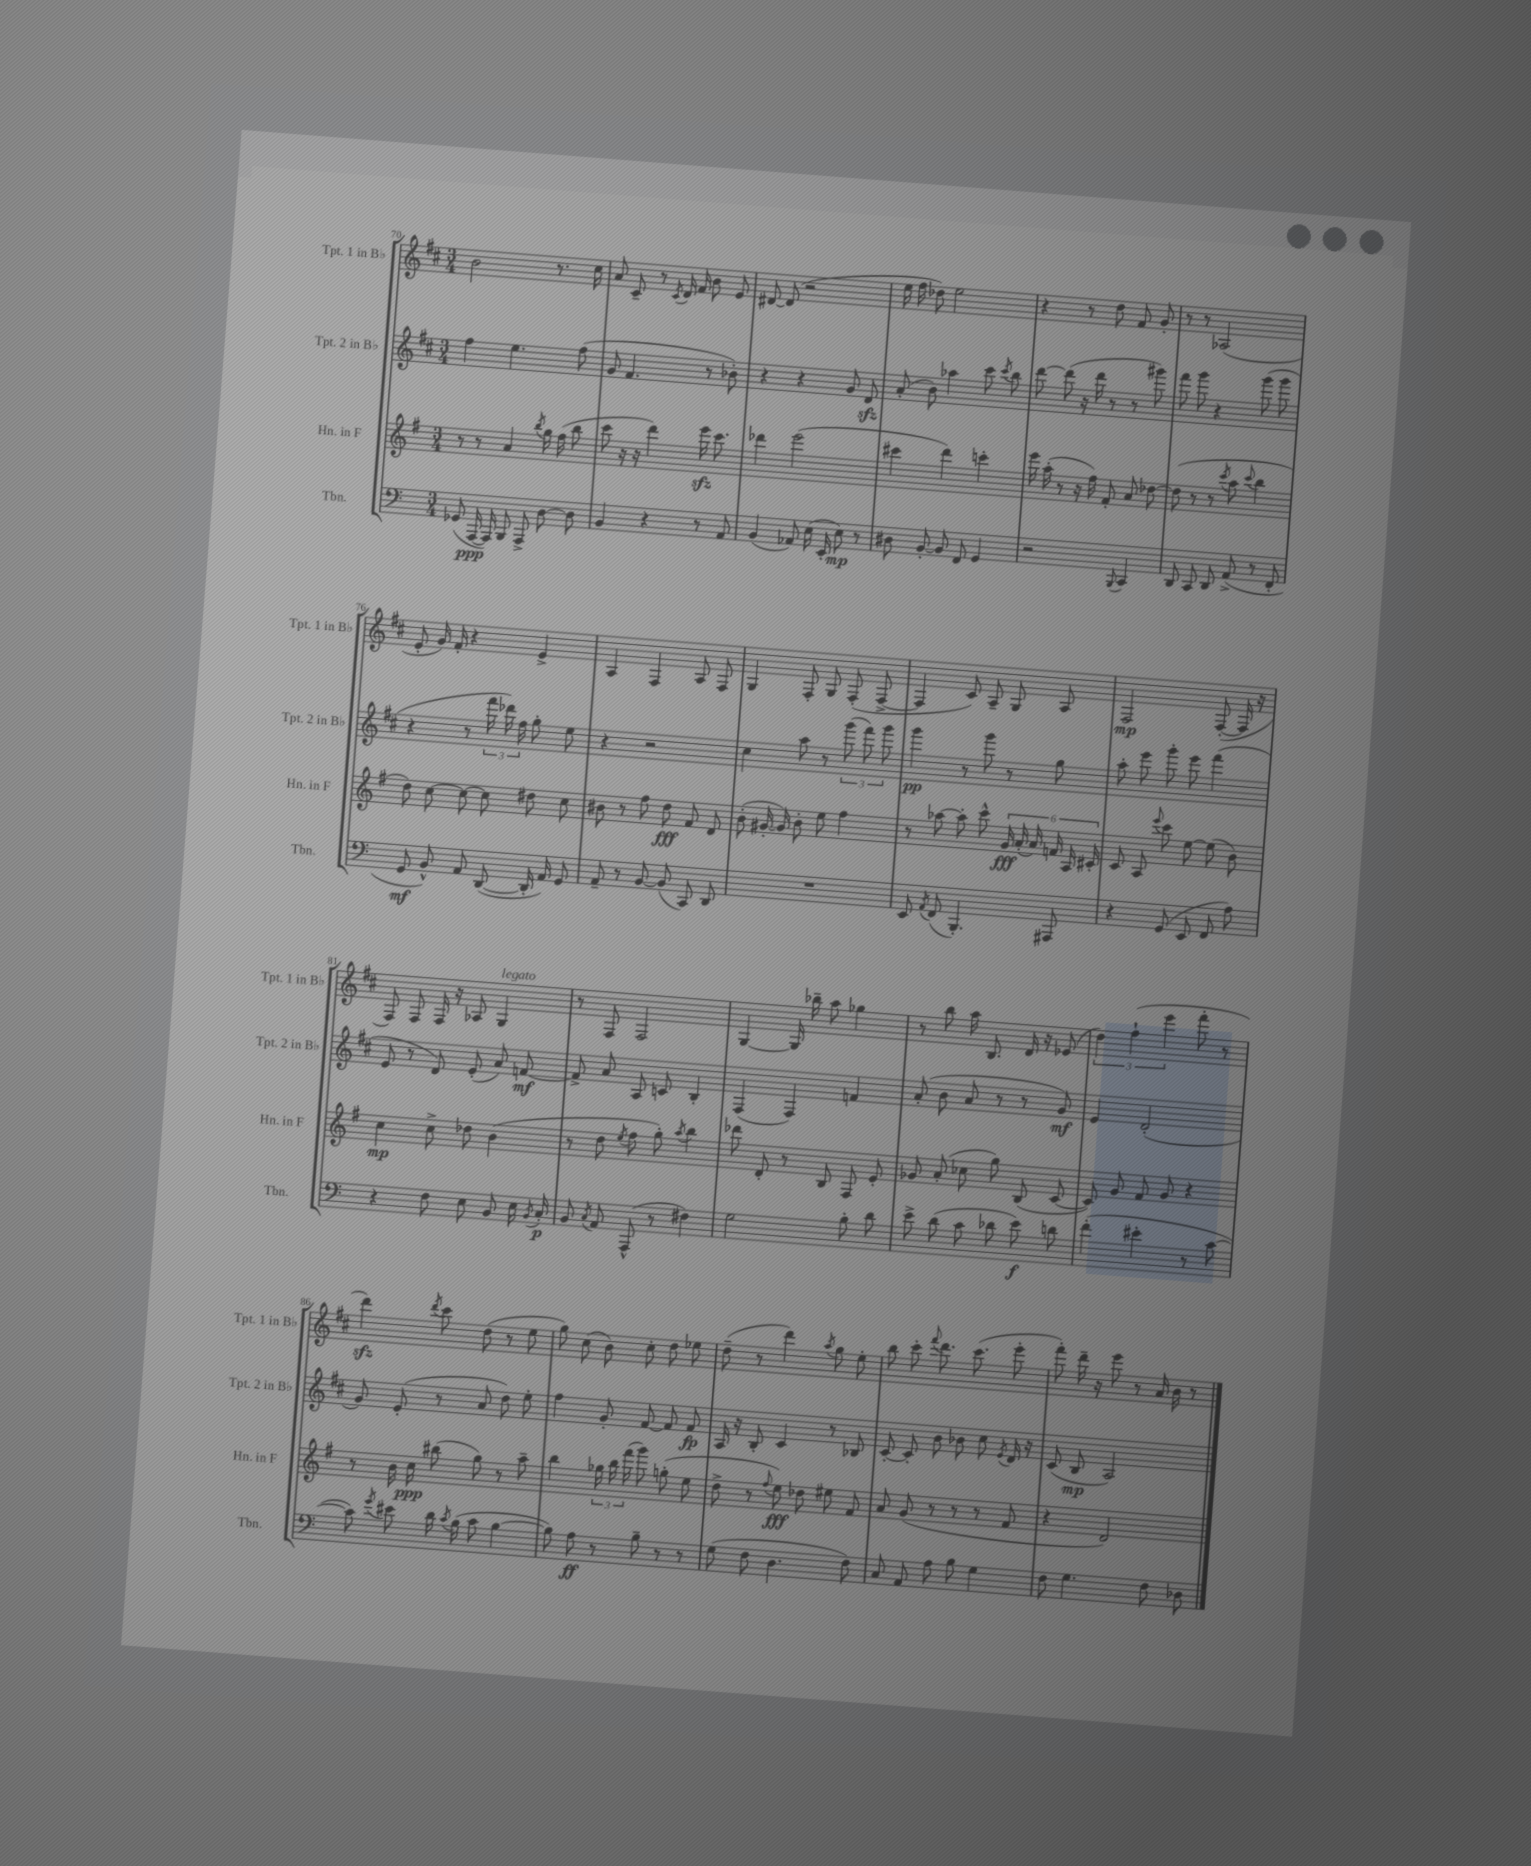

**kern	**dynam	**kern	**dynam	**kern	**dynam	**kern	**dynam
*part4	*part4	*part3	*part3	*part2	*part2	*part1	*part1
*staff4	*staff4	*staff3	*staff3	*staff2	*staff2	*staff1	*staff1
*I"Tbn.	*	*I"Hn. in F	*	*I"Tpt. 2 in B♭	*	*I"Tpt. 1 in B♭	*
*I'Tbn.	*	*I'Hn. in F	*	*I'Tpt. 2 in B♭	*	*I'Tpt. 1 in B♭	*
*clefF4	*	*clefG2	*	*clefG2	*	*clefG2	*
*k[]	*	*k[f#]	*	*k[f#c#]	*	*k[f#c#]	*
*M3/4	*	*M3/4	*	*M3/4	*	*M3/4	*
=70	=70	=70	=70	=70	=70	=70	=70
(8GG-X/	.	8r	.	4ff#\	.	2b\	.
[16AAA/	ppp	8r	.	.	.	.	.
16AAA/])	.	.	.	.	.	.	.
8BBB/	.	4a/	.	4.ee\	.	.	.
8AAA^/	.	.	.	.	.	.	.
.	.	8qbb/	.	.	.	.	.
[8D\	.	16gg\	.	.	.	8.r	.
.	.	(16ff#\	.	.	.	.	.
8D\]	.	8bb\	.	(8ff#\	.	.	.
.	.	.	.	.	.	16cc#\	.
=71	=71	=71	=71	=71	=71	=71	=71
4BB/	.	8ccc\	.	8g/	.	8a/	.
.	.	16r	.	4.f#/	.	8c#~/	.
.	.	16r	.	.	.	.	.
4r	.	4ddd\)	.	.	.	8r	.
.	.	.	.	.	.	8qc#/	.
.	.	.	.	.	.	16d/	.
.	.	.	.	.	.	16f#/	.
8r	.	16eeezz\	.	8r	.	8b\	.
.	.	8.ccc\	.	.	.	.	.
8AA/	.	.	.	8b-X'\)	.	8e/	.
=72	=72	=72	=72	=72	=72	=72	=72
(4BB/	.	4ddd-X\	.	4r	.	[8d#X/	.
.	.	.	.	.	.	(8d#/]	.
8AA-X/)	.	(2eee\	.	4r	.	2r	.
(16E\	.	.	.	.	.	.	.
16EE'/	.	.	.	.	.	.	.
8E\)	mp	.	.	8g/	.	.	.
8r	.	.	.	8dzz/	.	.	.
=73	=73	=73	=73	=73	=73	=73	=73
8D#X\	.	4ccc#X\	.	(8a'/	.	16ee\	.
.	.	.	.	.	.	16ff#\	.
[8BB'/	.	.	.	8b\)	.	8dd-X\)	.
8BB/]	.	4ddd\)	.	4aa-X\	.	2ee\	.
8FF/	.	.	.	.	.	.	.
4GG/	.	4cccn'\	.	8ccc#\	.	.	.
.	.	.	.	8qccc#/	.	.	.
.	.	.	.	8bb\	.	.	.
=74	=74	=74	=74	=74	=74	=74	=74
2r	.	16eee\	.	[8ddd\	.	4r	.
.	.	(16aa'\	.	.	.	.	.
.	.	8r	.	(8ddd\]	.	.	.
.	.	16r	.	16r	.	8r	.
.	.	16ff#\)	.	16ddd\	.	.	.
.	.	8f#'/	.	8r	.	8dd\	.
8qqBBB/	.	.	.	.	.	.	.
4CC/	.	8a/	.	8r	.	8f#/	.
.	.	[8dd-X\	.	8ggg#X\)	.	8g'/	.
=75	=75	=75	=75	=75	=75	=75	=75
8DD/	.	(8dd-\]	.	8fff#\	.	8r	.
8CC/	.	8r	.	8ggg\	.	8r	.
8DD/	.	8r	.	4r	.	(2A-X/	.
.	.	8qccc/	.	.	.	.	.
(8AA^/	.	8aa\	.	.	.	.	.
.	.	8qqccc/	.	.	.	.	.
8r	.	4bb\	.	(8ggg\	.	.	.
8FF'/	.	.	.	8ggg\	.	.	.
!!LO:LB:g=z
=76	=76	=76	=76	=76	=76	=76	=76
8GG/	mf	8dd\)	.	4r	.	8e'/	.
8BB^^/)	.	[8cc\	.	.	.	16g/)	.
.	.	.	.	.	.	16f#'/	.
8AA/	.	8cc\_	.	8r	.	4r	.
([8DD/	.	8cc\]	.	24fff#\	.	.	.
.	.	.	.	24ddd-X\)	.	.	.
.	.	.	.	24ff#\	.	.	.
16DD'/]	.	8dd#X\	.	8gg'\	.	4e^/	.
16AA/)	.	.	.	.	.	.	.
8GG/	.	8cc\	.	8ee\	.	.	.
=77	=77	=77	=77	=77	=77	=77	=77
8AA~/	.	8b#X\	.	4r	.	4A/	.
8r	.	8r	.	.	.	.	.
[8BB/	.	8ff#\	.	2r	.	4F#/	.
(8BB/]	.	8dd\	fff	.	.	.	.
8CC/)	.	8f#/	.	.	.	8A/	.
8DD/	.	8d/	.	.	.	8F#/	.
=78	=78	=78	=78	=78	=78	=78	=78
2.r	.	(8b'\	.	4cc#\	.	4G/	.
.	.	[16g#X'/	.	.	.	.	.
.	.	16g#/])	.	.	.	.	.
.	.	8b'\	.	8aa\	.	8F#'/	.
.	.	8ee\	.	8r	.	8G/	.
.	.	4ff#\	.	(12ggg\	.	(8F#'/	.
.	.	.	.	12fff#\)	.	.	.
.	.	.	.	.	.	[8F#^/	.
.	.	.	.	12ggg\	.	.	.
=79	=79	=79	=79	=79	=79	=79	=79
8EE/	.	8r	.	4ggg\	pp	4F#/]	.
8qAA/	.	.	.	.	.	.	.
(8FF/	.	[8aa-X\	.	.	.	.	.
4.BBB'/)	.	8aa-'\]	.	8r	.	8c#/)	.
.	.	8ccc^^\	.	8ggg\	.	8A~/	.
.	.	24g/	fff	8r	.	8G/	.
.	.	(24a'/	.	.	.	.	.
.	.	24a/)	.	.	.	.	.
8AAA#X/	.	24fn/	.	8gg\	.	8A/	.
.	.	24A/	.	.	.	.	.
.	.	24c#X'/	.	.	.	.	.
=80	=80	=80	=80	=80	=80	=80	=80
4r	.	8c/	.	8aa'\	.	2F#/	mp
.	.	8A/	.	8eee\	.	.	.
.	.	8qqeee/	.	.	.	.	.
(8GG/	.	8ccc\	.	8ggg'\	.	.	.
8EE/	.	[8ee\	.	8eee\	.	.	.
8FF/	.	(8ee\]	.	(4fff#\	.	([8F#'/	.
8A\)	.	8b\)	.	.	.	16F#/]	.
.	.	.	.	.	.	16r	.
!!LO:LB:g=z
=81	=81	=81	=81	=81	=81	=81	=81
4r	.	4cc\	mp	8e/	.	8F#/)	.
.	.	.	.	8r	.	8F#/	.
8F\	.	8cc^\	.	8d/)	.	16F#/	.
.	.	.	.	.	.	16r	.
8E\	.	8dd-X\	.	(8e'/	.	8A-X/	.
!	!	!	!	!	!	!LO:TX:a:i:t=legato	!
8BB/	.	(4b\	.	8a/)	.	4G/	.
16E\	.	.	.	[8fn/	mf	.	.
8qBB/	.	.	.	.	.	.	.
16C'/	p	.	.	.	.	.	.
=82	=82	=82	=82	=82	=82	=82	=82
8BB/	.	8r	.	8f^/]	.	8r	.
8qC/	.	.	.	.	.	.	.
8AA/	.	8dd\	.	8a/	.	8F#/	.
.	.	8qee/	.	.	.	.	.
(8AAA^^/	.	8ff#\	.	8A/	.	2F#/	.
8r	.	8gg'\)	.	8cn/	.	.	.
.	.	8qaa/	.	.	.	.	.
4F#X\)	.	4bb\	.	4B'/	.	.	.
=83	=83	=83	=83	=83	=83	=83	=83
2G\	.	8ddd-X\	.	(4F#/	.	[4G/	.
.	.	8d'/	.	.	.	.	.
.	.	8r	.	4F#/)	.	16G/]	.
.	.	.	.	.	.	16bb-X~\	.
.	.	8B/	.	.	.	8aa\	.
8B'\	.	8F#/	.	4fn/	.	4gg-X\	.
8d\	.	8e'/	.	.	.	.	.
=84	=84	=84	=84	=84	=84	=84	=84
8e^\	.	8g-X/	.	(8a'/	.	8r	.
(8d\	.	(8a'/	.	8b\	.	8bb\	.
8c\	.	8cc-X\	.	8a/	.	16aa\	.
.	.	.	.	.	.	8.B/	.
8d-X\	.	8gg\)	.	8r	.	.	.
8e\)	f	(8B/	.	8r	.	16d/	.
.	.	.	.	.	.	16r	.
8dn\	.	[8c/	.	8g/)	mf	(8e-X/	.
=85	=85	=85	=85	=85	=85	=85	=85
(4f'\	.	8c/])	.	4e/	.	6dd\)	.
.	.	8g/	.	.	.	.	.
.	.	.	.	.	.	(6ff#`\	.
4e#X'\	.	8f#/	.	(2d'/	.	.	.
.	.	.	.	.	.	6eee\	.
.	.	8g/	.	.	.	.	.
8r	.	4r	.	.	.	8fff#'\	.
[8c\	.	.	.	.	.	8r	.
!!LO:LB:g=z
=86	=86	=86	=86	=86	=86	=86	=86
8c\])	.	8r	.	8g/)	.	4dddzz\)	.
8qg/	.	.	.	.	.	.	.
8e#X\	.	16b\	.	(8e'/	.	.	.
.	.	16cc\	ppp	.	.	.	.
.	.	.	.	.	.	8qddd/	.
16d\	.	(8bb#X\	.	8r	.	8ccc#\	.
8qc/	.	.	.	.	.	.	.
(16B\	.	.	.	.	.	.	.
8c\	.	8gg\)	.	8a/	.	(8dd\	.
[4B\	.	8r	.	8dd\)	.	8r	.
.	.	8aa~\	.	8ee'\	.	8ee\	.
=87	=87	=87	=87	=87	=87	=87	=87
8B\])	.	4bb\	.	4ff#\	.	8gg\)	.
8A\	ff	.	.	.	.	(8cc#\	.
8r	.	24gg-X\	.	8g'/	.	8b\)	.
.	.	24bb\	.	.	.	.	.
.	.	(24fff#\	.	.	.	.	.
8B~\	.	8ggg\)	.	[8f#/	.	8cc#'\	.
8r	.	(8ggn'\	.	8f#/]	.	8dd\	.
8r	.	8ee\	.	8f#/	fp	8ee-X\	.
=88	=88	=88	=88	=88	=88	=88	=88
(8G\	.	8dd^\	.	16A/	.	(8dd~\	.
.	.	.	.	16r	.	.	.
8F\	.	8r	.	8B'/	.	8r	.
.	.	8qqff#/	.	.	.	.	.
4.D\	.	8ee\)	fff	4c#/	.	4ddd\)	.
.	.	8dd-X\	.	.	.	.	.
.	.	.	.	.	.	8qaa/	.
.	.	8ee#X\	.	8r	.	8gg\	.
8F\)	.	8f#/	.	8B-X/	.	8ee'\	.
=89	=89	=89	=89	=89	=89	=89	=89
8C/	.	8a/	.	[8c#'/	.	8bb\	.
8AA/	.	(8g/	.	8c#'/]	.	8ccc#'\	.
.	.	.	.	.	.	8qqfff#/	.
8A\	.	8r	.	8b\	.	8.ddd\	.
8B\	.	8r	.	8b-X\	.	.	.
.	.	.	.	.	.	(8.ccc#\	.
4G\	.	8r	.	8cc#\	.	.	.
.	.	.	.	8qe/	.	.	.
.	.	8f#/	.	16d/	.	8eee'\	.
.	.	.	.	16r	.	.	.
=90	=90	=90	=90	=90	=90	=90	=90
8F\	.	4r	.	(8c#/	.	8fff#'\)	.
4.G\	.	.	.	8B/	mp	16ddd~\	.
.	.	.	.	.	.	16r	.
.	.	2d/)	.	2A/)	.	8eee\	.
.	.	.	.	.	.	8r	.
8F\	.	.	.	.	.	16a/	.
.	.	.	.	.	.	16b\	.
8D-X\	.	.	.	.	.	8r	.
==	==	==	==	==	==	==	==
*-	*-	*-	*-	*-	*-	*-	*-
